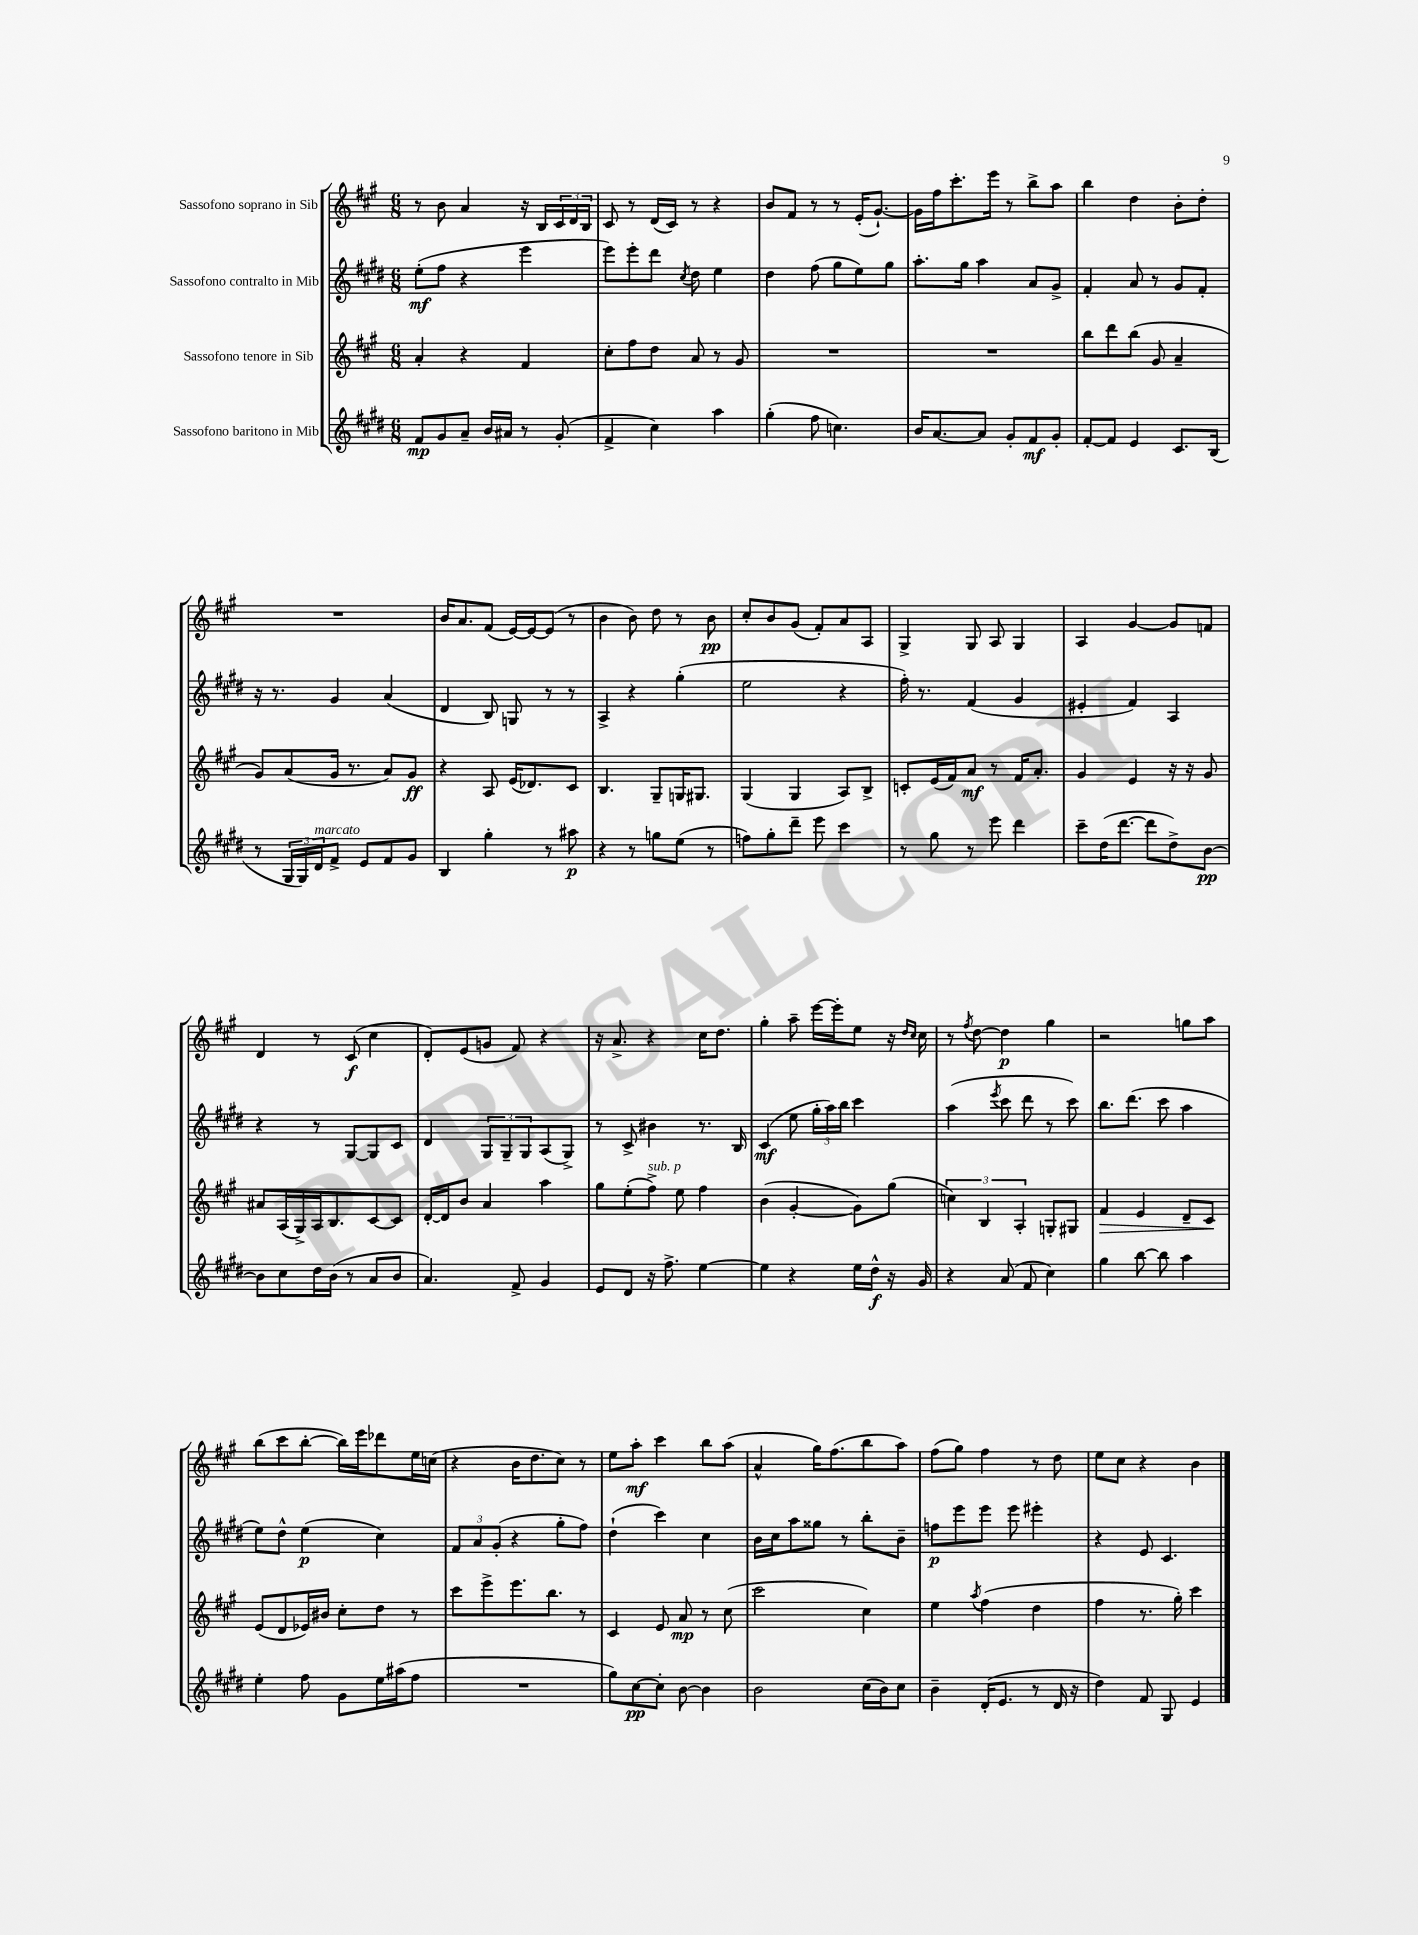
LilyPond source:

<<
\new StaffGroup <<
\new Staff = "s0" \with { instrumentName = "Sassofono soprano in Sib" } {
    \clef treble \key a \major \numericTimeSignature \time 6/8
    r8 b'8 a'4 r16 b16 \tuplet 3/2 { cis'16 d'16 b16 } |
    cis'8 r8 d'16( cis'16) r8 r4 |
    b'8 fis'8 r8 r8 e'16-.( gis'8.~-!) |
    gis'16 fis''16 cis'''8.-. e'''16 r8 b''8-> a''8 |
    b''4 d''4 b'8-. d''8-. |
    R2. |
    b'16 a'8. fis'8( e'16~) e'16~ e'8( r8 |
    b'4 b'8) d''8 r8 b'8\pp |
    cis''8-. b'8 gis'8( fis'8-.) a'8 a8 |
    gis4-> gis8 a8 gis4 |
    a4 gis'4~ gis'8 f'8 |
    d'4 r8 cis'8\f( cis''4 |
    d'8-.) e'8( g'8 fis'8) r4 |
    r16 a'8.-> r4 cis''16 d''8. |
    gis''4-. a''8-- e'''16~ e'''16-. e''8 r16 \grace { d''16 cis''16 } cis''16 |
    r8 \acciaccatura { fis''8 } d''8~ d''4\p gis''4 |
    r2 g''8 a''8 |
    b''8( cis'''8 b''8~-. b''16) e'''16 des'''8 e''16 c''16( |
    r4 b'16 d''8. cis''8) r8 |
    e''8 a''8-.\mf cis'''4 b''8 a''8( |
    a'4-^ gis''16) fis''8.( b''8 a''8) |
    fis''8( gis''8) fis''4 r8 d''8 |
    e''8 cis''8 r4 b'4 \bar "|." |
}
\new Staff = "s1" \with { instrumentName = "Sassofono contralto in Mib" } {
    \clef treble \key e \major \numericTimeSignature \time 6/8
    e''8-.\mf( fis''8 r4 e'''4 |
    e'''8) e'''8-. dis'''8 \acciaccatura { cis''8 } dis''8 e''4 |
    dis''4 fis''8( gis''8 e''8) gis''8 |
    a''8.-. gis''16 a''4 a'8 gis'8-> |
    fis'4-. a'8 r8 gis'8 fis'8-. |
    r16 r8. gis'4 a'4( |
    dis'4 b8) g8 r8 r8 |
    a4-> r4 gis''4-.( |
    e''2 r4 |
    fis''16-.) r8. fis'4( gis'4 |
    eis'4-. fis'4) a4 |
    r4 r8 gis8~ gis8 cis'8 |
    dis'4 \tuplet 3/2 { gis8 gis8-- gis8 } a8( gis8->) |
    r8 cis'8-> bis'4 r8. b16 |
    cis'4\mf( e''8 \tuplet 3/2 { gis''16-. a''16) b''16 } cis'''4 |
    a''4( \acciaccatura { e'''8 } cis'''8 dis'''8 r8 cis'''8) |
    b''8. dis'''8.( cis'''8 a''4 |
    e''8) dis''8-^ e''4\p( cis''4) |
    \tuplet 3/2 { fis'8 a'8 gis'8-.( } r4 gis''8-. fis''8) |
    dis''4-!( cis'''4) cis''4 |
    b'16 cis''16 a''8 gisis''8 r8 b''8-. b'8-- |
    f''8\p e'''8 e'''8 e'''8 eis'''4-. |
    r4 e'8 cis'4. \bar "|." |
}
\new Staff = "s2" \with { instrumentName = "Sassofono tenore in Sib" } {
    \clef treble \key a \major \numericTimeSignature \time 6/8
    a'4-. r4 fis'4 |
    cis''8-. fis''8 d''8 a'8 r8 gis'8 |
    R2. |
    R2. |
    b''8 d'''8 b''8( gis'8 a'4-- |
    gis'8) a'8( gis'16 r8. a'8) gis'8\ff |
    r4 a8 e'16( des'8.) cis'8 |
    b4. gis8-- g16 gis8. |
    gis4( gis4 a8) b8-> |
    c'8-. e'16( fis'16) a'8\mf r8 fis'16 a'8.-. |
    gis'4 e'4 r16 r16 gis'8 |
    ais'8 a16( gis16->) a16 b8. cis'8~ cis'8 |
    d'16~-. d'16 b'8 a'4 a''4 |
    gis''8 e''8-.( fis''8->^\markup { \italic "sub. p" }) e''8 fis''4 |
    b'4( gis'4~-. gis'8) gis''8( |
    \tuplet 3/2 { c''4) b4 a4-. } g8-. gis8 |
    fis'4\> e'4 d'8-- cis'8\! |
    e'8( d'8 ees'16) bis'16 cis''8-. d''8 r8 |
    cis'''8 e'''8-> e'''8. b''8. r8 |
    cis'4 e'8 a'8\mp r8 cis''8( |
    cis'''2 cis''4) |
    e''4 \acciaccatura { a''8 } fis''4( d''4 |
    fis''4 r8. gis''16-.) cis'''4 \bar "|." |
}
\new Staff = "s3" \with { instrumentName = "Sassofono baritono in Mib" } {
    \clef treble \key e \major \numericTimeSignature \time 6/8
    fis'8\mp gis'8 a'8-- b'16 ais'16 r8 gis'8-.( |
    fis'4-> cis''4) a''4 |
    gis''4-.( fis''8 c''4.) |
    b'16 a'8.~ a'8 gis'8-. fis'8\mf gis'8-. |
    fis'8~-. fis'8 e'4 cis'8. b16( |
    r8 \tuplet 3/2 { gis16 gis16) dis'16^\markup { \italic "marcato" } } fis'8-> e'8 fis'8 gis'8 |
    b4 gis''4-. r8 ais''8\p |
    r4 r8 g''8 e''8( r8 |
    f''8) gis''8-. dis'''8-- e'''8 cis'''4 |
    r8 gis''8 r8 e'''8 dis'''4 |
    cis'''8-- dis''16( dis'''8.~ dis'''8 dis''8->) b'8~\pp |
    b'8 cis''8 dis''16 b'16( r8 a'8 b'8 |
    a'4.) fis'8-> gis'4 |
    e'8 dis'8 r16 fis''8.-> e''4~ |
    e''4 r4 e''16 dis''16-^\f r16 gis'16 |
    r4 a'8( fis'8 cis''4) |
    gis''4 b''8~ b''8 a''4 |
    e''4-. fis''8 gis'8 e''16 ais''16( fis''8 |
    R2. |
    gis''8) cis''8~\pp cis''8-. b'8~ b'4 |
    b'2 cis''16( b'16) cis''8 |
    b'4-- dis'16-.( e'8. r8 dis'16 r16 |
    dis''4) fis'8 gis8 e'4 \bar "|." |
}
>>
>>
\layout { \context { \Score \remove "Bar_number_engraver" } }
